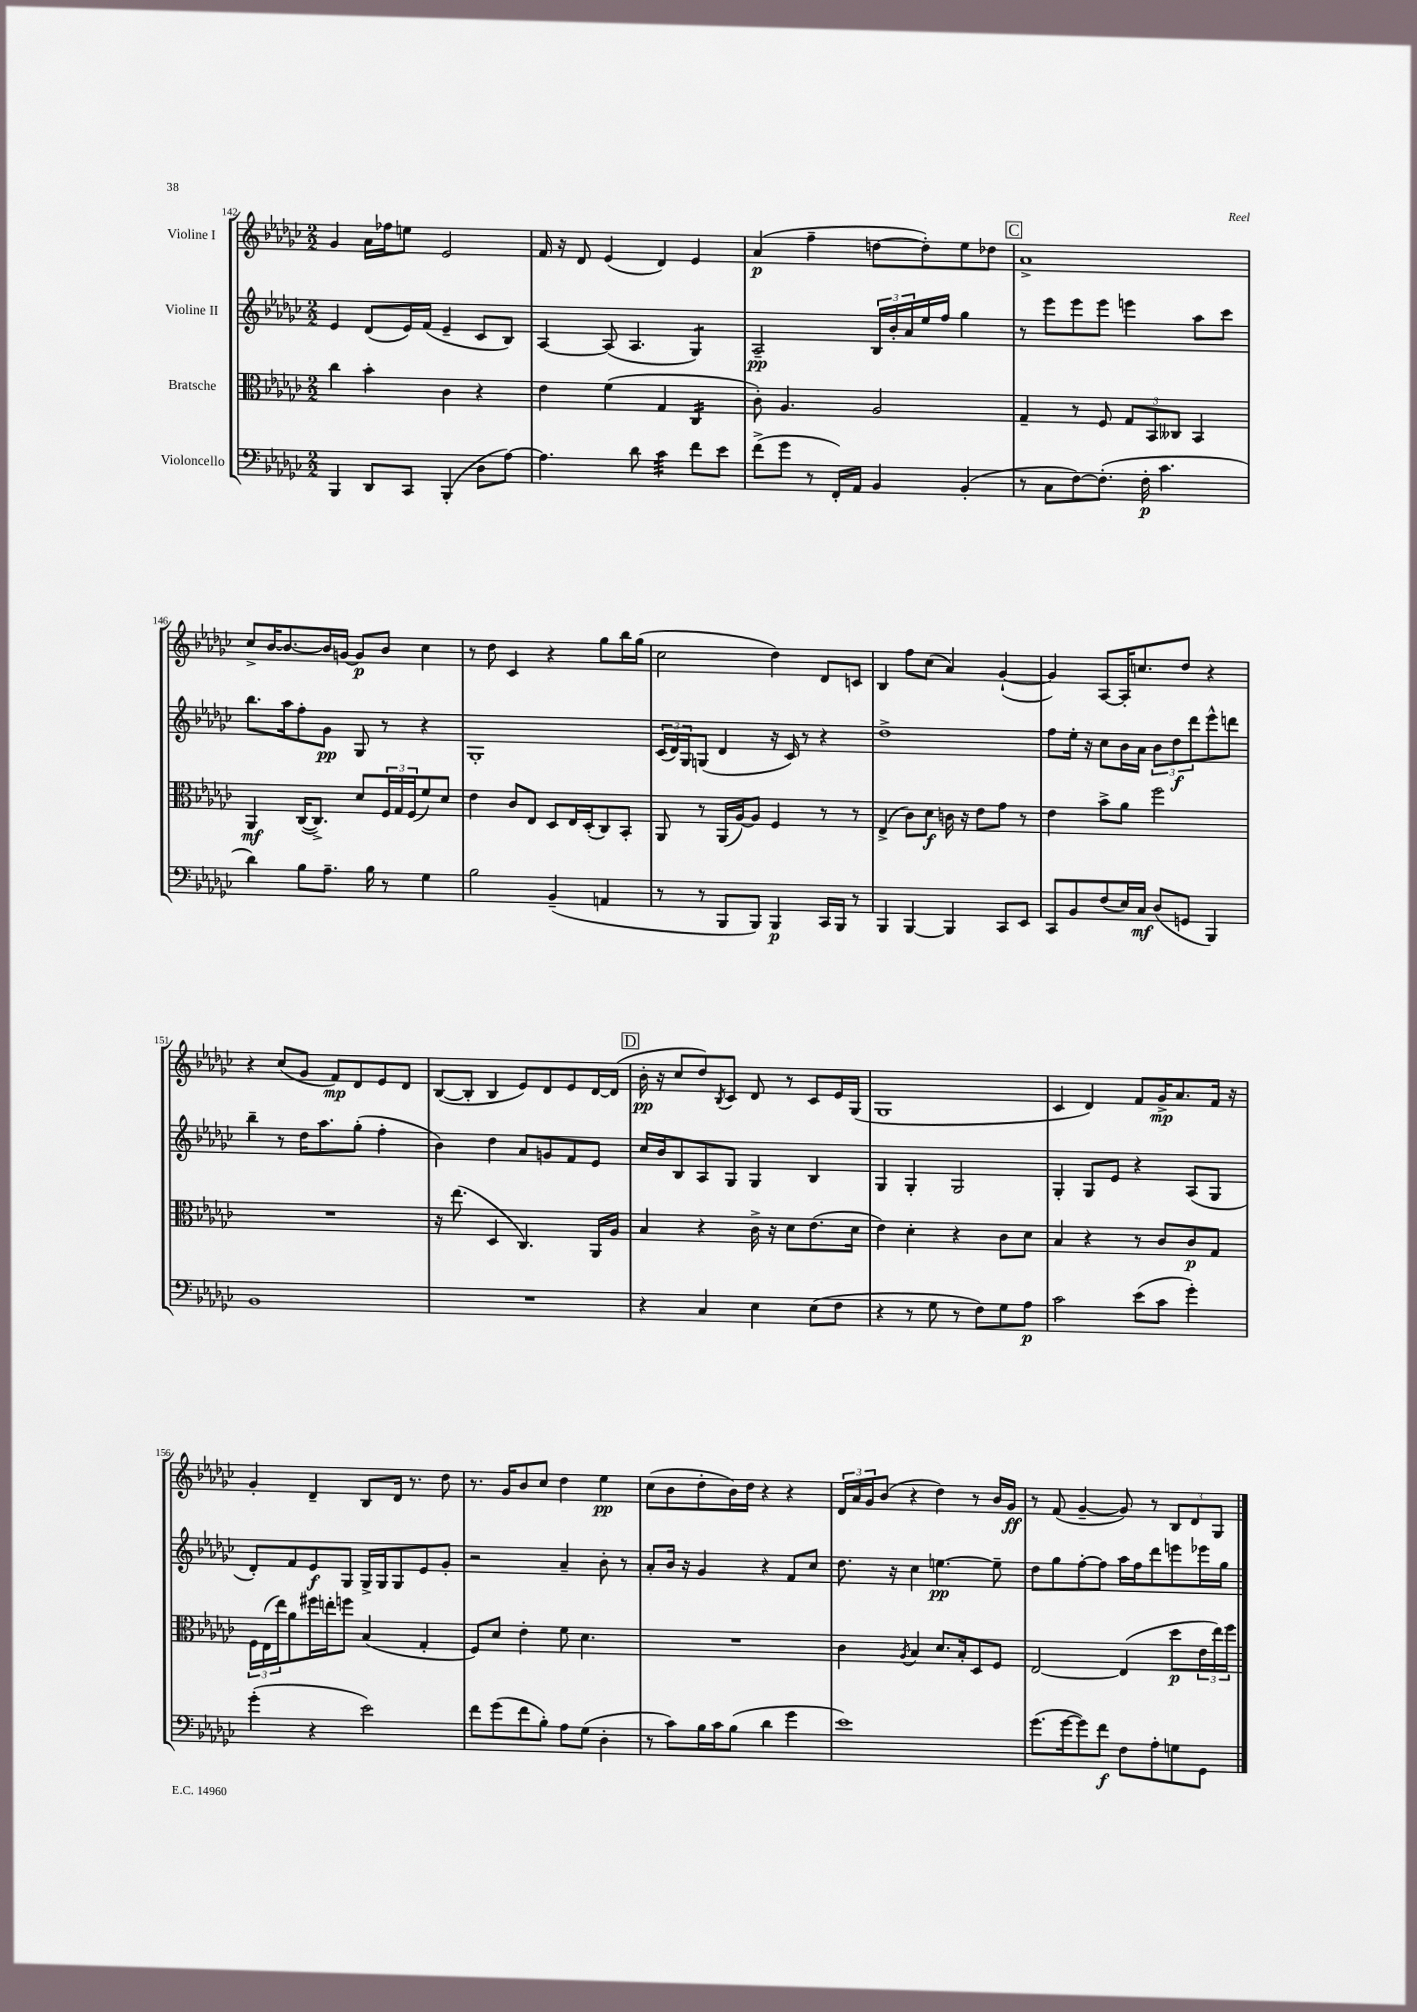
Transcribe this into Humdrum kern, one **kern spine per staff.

**kern	**kern	**kern	**kern
*staff4	*staff3	*staff2	*staff1
*clefF4	*clefC3	*clefG2	*clefG2
*k[b-e-a-d-g-c-]	*k[b-e-a-d-g-c-]	*k[b-e-a-d-g-c-]	*k[b-e-a-d-g-c-]
*M2/2	*M2/2	*M2/2	*M2/2
4BBB-	4cc-	4e-	4g-
8DD-	4b-'	(8d-	16a-
.	.	.	16ff-
8CC-	.	16e-)	8ee
.	.	(16f	.
(4BBB-'	4c-	4e-~	2e-
8D-	4r	8c-	.
[8A-)	.	8B-)	.
=	=	=	=
4.A-]	4e-	[4A-	16f
.	.	.	16r
.	.	.	8d-
.	(4f	(8A-]	(4e-
8d-	.	4.A-	.
4c-	4G-	.	4d-)
8f	4C-	4G-)	4e-
8e-	.	.	.
=	=	=	=
(8f^	8c-')	2A-~	(4a-
8g-	4.A-	.	.
8r	.	.	4ff~
16FF')	.	.	.
16AA-	.	.	.
4BB-	2A-	24B-	[8dd
.	.	24b-'	.
.	.	24a-	.
.	.	16ee-	8dd'])
.	.	16ff	.
(4BB-'	.	4gg-	8ee-
.	.	.	8dd-
=	=	=	=
8r	4G-~	8r	1a-^
8C-	.	8eee-	.
[8F)	8r	8eee-	.
(8.F']	8F	8eee-	.
.	12G-	4eee	.
16F'	.	.	.
.	12BB-	.	.
4.c-	.	.	.
.	12C--	.	.
.	4BB-	8aa-	.
.	.	8ccc-	.
=	=	=	=
4d-)	4AA-	8.bb-	8cc-^
.	.	.	[16b-
.	.	16aa-	8.b-_
8B-	([16C-	8ff'	.
.	8.C-^])	.	.
8.A-~	.	8g-	16b-]
.	.	.	[16g
.	8d-	8G-	8g]
16B-	.	.	.
8r	24F	8r	8b-
.	24G-	.	.
.	(24F	.	.
4G-	8f)	4r	4cc-
.	8d-	.	.
=	=	=	=
2B-	4e-	1G-'	8r
.	.	.	8dd-
.	8c-	.	4c-
.	8E-	.	.
(4BB-~	8D-	.	4r
.	16E-	.	.
.	(16D-'	.	.
4AA	8C-)	.	8gg-
.	8BB-'	.	16bb-
.	.	.	(16gg-
=	=	=	=
8r	8AA-	(24c-	2cc-
.	.	24d-)	.
.	.	24G-	.
8r	8r	(8G	.
8BBB-	(16AA-	4d-	.
.	[16A-)	.	.
8BBB-)	8A-]	.	.
4BBB-	4F	16r	4dd-)
.	.	16c-)	.
.	.	8r	.
16CC-	8r	4r	8d-
16BBB-	.	.	.
8r	8r	.	8c
=	=	=	=
4BBB-	(4E-^	1dd-^	4B-
[4BBB-	8c-)	.	8ff
.	8d-	.	(8cc-
4BBB-]	16c	.	4a-)
.	16r	.	.
.	8e-	.	.
8CC-	8g-	.	([4g-`
8EE-	8r	.	.
=	=	=	=
8CC-	4e-	8ff	4g-])
8BB-	.	16ee-'	.
.	.	16r	.
(8F	8b-^	8cc-	[8A-
16E-)	8a-	16b-	16A-']
16C-	.	16a-	8.cc
(8D-	2ff	12b-	.
.	.	12dd-	.
8GG	.	.	8dd-
.	.	12ddd-	.
4BBB-)	.	8eee-^^	4r
.	.	8ddd	.
=	=	=	=
1BB-	1r	4bb-~	4r
.	.	8r	(8cc-
.	.	16dd-	8g-
.	.	8.aa-	.
.	.	.	8f)
.	.	(8gg-'	8d-
.	.	4ff'	8e-
.	.	.	8d-
=	=	=	=
1r	16r	4b-)	([8B-
.	(8.ee-	.	.
.	.	.	8B-']
.	4D-	4dd-	4B-
.	4.C-)	8a-	8e-)
.	.	8g	8d-
.	.	8f	8e-
.	16AA-	8e-	[16d-
.	16A-	.	(16d-]
=	=	=	=
4r	4B-	16cc-	16b-'
.	.	16b-	16r
.	.	8B-	8cc-
4C-	4r	8A-	8dd-)
.	.	.	8qB-
.	.	8G-	8c-
4E-	16c-^	4G-	8d-
.	16r	.	.
.	8d-	.	8r
(8E-	(8.e-	4B-	8c-
8F	.	.	16e-
.	16d-	.	(16G-
=	=	=	=
4r	4e-)	4G-	1G-
8r	4d-'	4G-'	.
8G-	.	.	.
8r	4r	2G-	.
8F)	.	.	.
8G-	8c-	.	.
8A-	8d-	.	.
=	=	=	=
2c-	4B-	4G-'	4c-
.	4r	8G-	4d-)
.	.	8e-	.
(8e-	8r	4r	8f
8c-	8c-	.	16g-^
.	.	.	8.a-
4g-')	8c-	(8A-	.
.	8G-	8G-	16f
.	.	.	16r
=	=	=	=
(4g-'	24F	8d-')	4g-'
.	(24E-	.	.
.	24ee-)	.	.
.	8a-	8f	.
4r	16ff#	8e-	4d-~
.	16ee'	.	.
.	8ff	8G-	.
2e-)	(4B-	16G-^	8B-
.	.	16G-	.
.	.	8G-	16d-
.	.	.	8.r
.	4G-'	8e-	.
.	.	8g-'	8dd-
=	=	=	=
8f	8F)	2r	8.r
(8g-	8d-	.	.
.	.	.	16g-
8f	4e-'	.	8b-
8B-')	.	.	8cc-
8A-	8f	4a-~	4dd-
(8G-	4.d-	.	.
4D-'	.	8b-'	4ee-
.	.	8r	.
=	=	=	=
8r	1r	8a-'	(8cc-
8c-)	.	16b-	8b-
.	.	16r	.
16B-	.	4g-	8dd-'
16c-	.	.	.
(8B-	.	.	16b-)
.	.	.	16dd-
4d-	.	4r	4r
4g-	.	8f	4r
.	.	8cc-	.
=	=	=	=
1e-)	4c-	8.dd-	24d-
.	.	.	24a-
.	.	.	24g-
.	.	.	(8b-
.	.	16r	.
.	8qA-	.	.
.	4B-	4cc-	4r
.	8.d-	[4.ee	4dd-)
.	16B-'	.	.
.	8D-	.	8r
.	8F	8ee~]	16b-
.	.	.	16g-
=	=	=	=
(8.g-	[2E-	8dd-	8r
.	.	8gg-	(8f
[16g-	.	.	.
8g-])	.	[8ff'	[4g-~
8f	.	8ff]	.
8F	(4E-]	16aa-	8g-])
.	.	16ff	.
8A-'	.	8ddd-	8r
8G	8dd-	8eee	12B-
.	.	.	12d-
8GG-	24e-	16eee-	.
.	24ee-)	.	12G-
.	.	16gg-	.
.	24ff	.	.
==	==	==	==
*-	*-	*-	*-
